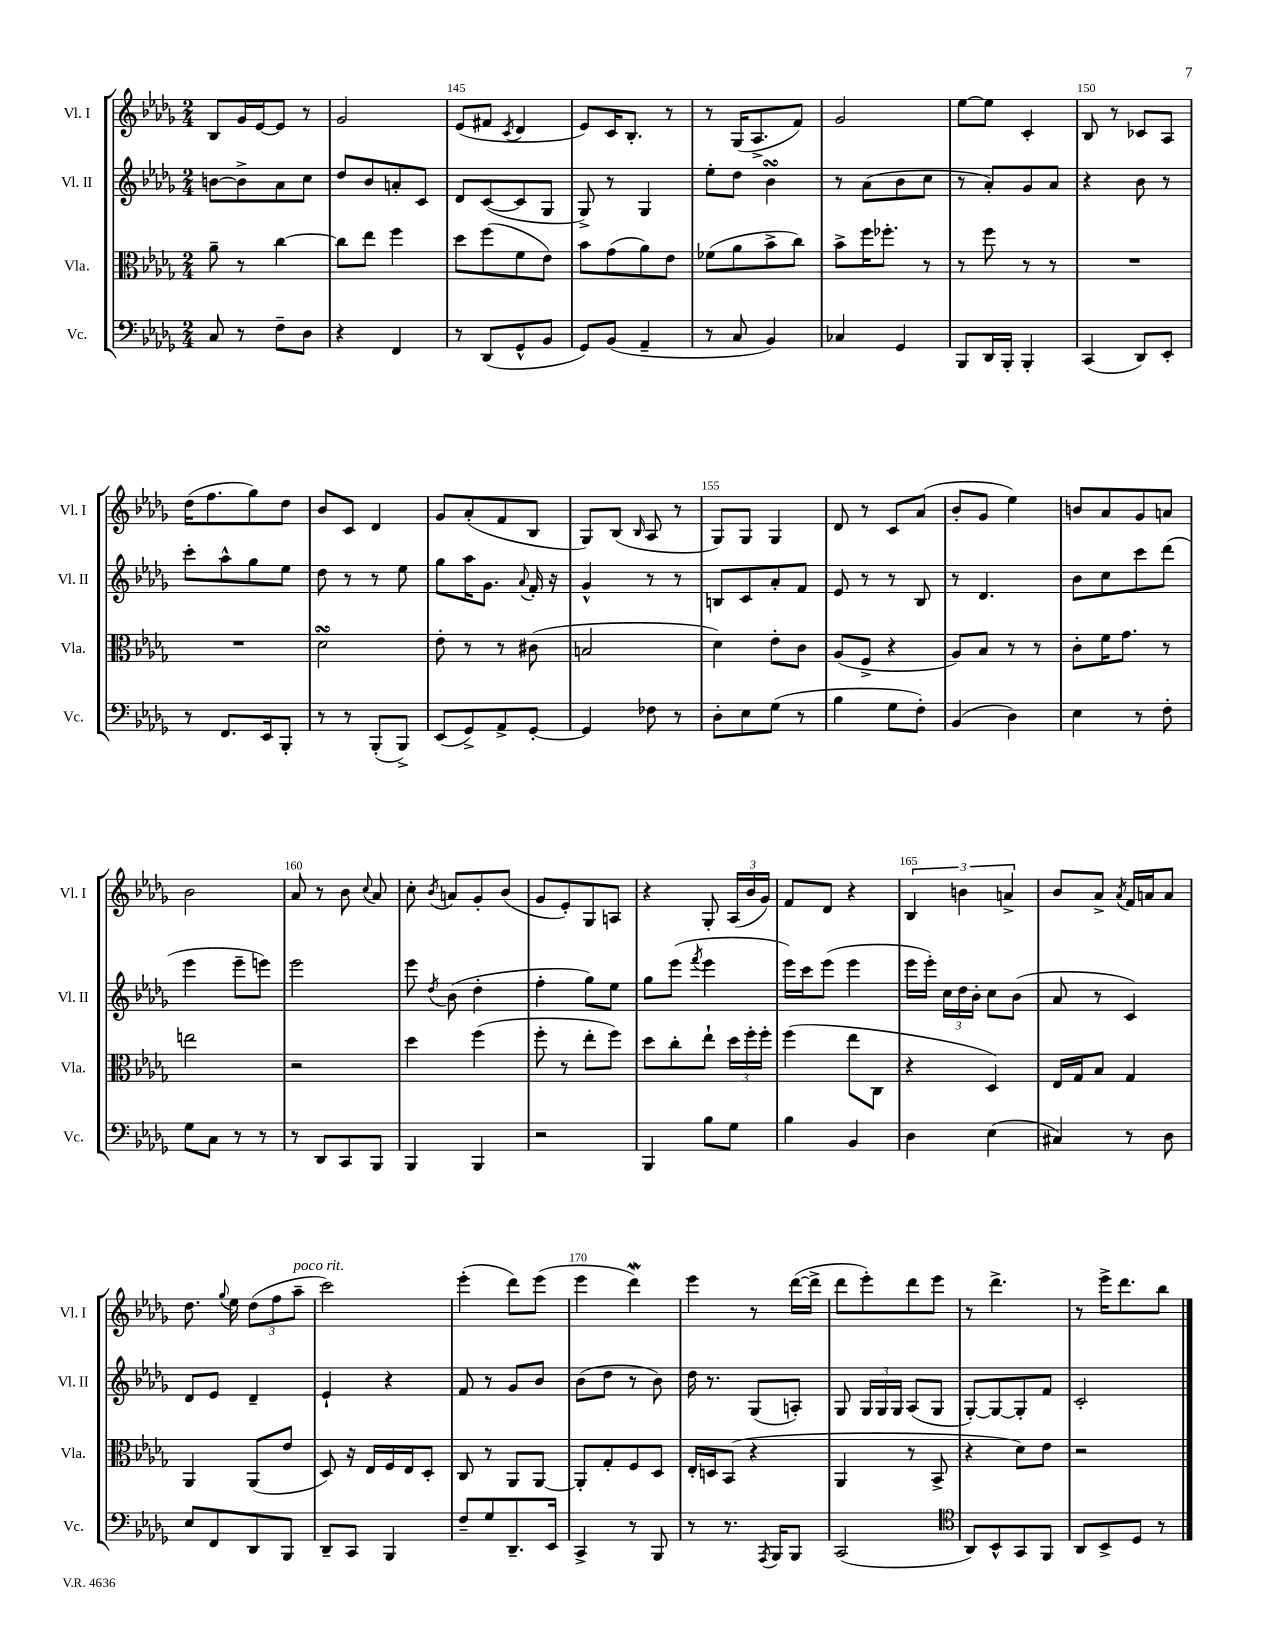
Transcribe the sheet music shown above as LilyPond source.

<<
\new StaffGroup <<
\new Staff = "s0" \with { instrumentName = "Vl. I" shortInstrumentName = "Vl. I" } {
    \clef treble \key des \major \numericTimeSignature \time 2/4
    \autoBeamOff bes8[ ges'16 ees'16~ ees'8] r8 |
    ges'2 |
    ees'8[( fis'8] \acciaccatura { c'8 } des'4 |
    ees'8[) c'16 bes8.]-. r8 |
    r8 ges16[( aes8.-> f'8]) |
    ges'2 |
    ees''8[~ ees''8] c'4-. |
    bes8 r8 ces'8[ aes8] |
    des''16[( f''8. ges''8) des''8] |
    bes'8[ c'8] des'4 |
    ges'8[ aes'8-.( f'8 bes8] |
    ges8[) bes8]( \grace { bes16 } aes8 r8 |
    ges8[) ges8] ges4 |
    des'8 r8 c'8[ aes'8]( |
    bes'8[-. ges'8] ees''4) |
    b'8[ aes'8 ges'8 a'8] |
    bes'2 |
    aes'8 r8 bes'8 \appoggiatura { c''8 } aes'8 |
    c''8-. \acciaccatura { bes'8 } a'8[ ges'8-. bes'8]( |
    ges'8[ ees'8-.) ges8 a8] |
    r4 ges8-. \tuplet 3/2 { aes16[( bes'16 ges'16]) } |
    f'8[ des'8] r4 |
    \tuplet 3/2 { bes4 b'4 a'4-> } |
    bes'8[ aes'8]-> \acciaccatura { aes'8 } f'16[ a'16 a'8] |
    des''8. \appoggiatura { ges''8 } ees''16 \tuplet 3/2 { des''8[( f''8 aes''8]--^\markup { \italic "poco rit." } } |
    c'''2) |
    ees'''4-.( des'''8[) ees'''8]( |
    ees'''4 des'''4\mordent) |
    ees'''4 r8 des'''16[~( des'''16]-> |
    des'''8[ ees'''8-.) des'''8 ees'''8] |
    r8 des'''4.-> |
    r8 ees'''16[-> des'''8. bes''8] \bar "|." |
}
\new Staff = "s1" \with { instrumentName = "Vl. II" shortInstrumentName = "Vl. II" } {
    \clef treble \key des \major \numericTimeSignature \time 2/4
    \autoBeamOff b'8[~ b'8-> aes'8 c''8] |
    des''8[ bes'8 a'8-. c'8] |
    des'8[ c'8~( c'8 ges8] |
    ges8->) r8 ges4 |
    ees''8[-. des''8] bes'4\turn |
    r8 aes'8[( bes'8 c''8] |
    r8 aes'8[-.) ges'8 aes'8] |
    r4 bes'8 r8 |
    c'''8[-. aes''8-^ ges''8 ees''8] |
    des''8 r8 r8 ees''8 |
    ges''8[ aes''16 ges'8.] \appoggiatura { aes'8 } f'16-. r16 |
    ges'4-^ r8 r8 |
    b8[ c'8 aes'8-. f'8] |
    ees'8 r8 r8 bes8 |
    r8 des'4. |
    bes'8[ c''8 c'''8 des'''8]( |
    ees'''4 ees'''8[-- e'''8]) |
    ees'''2 |
    ees'''8 \acciaccatura { des''8 } bes'8( des''4-. |
    f''4-. ges''8[) ees''8] |
    ges''8[ ees'''8]( \acciaccatura { f'''8 } ees'''4 |
    ees'''16[) c'''16 ees'''8]( ees'''4 |
    ees'''16[ ees'''16]-.) \tuplet 3/2 { c''16[ des''16 bes'16]-. } c''8[ bes'8]( |
    aes'8 r8 c'4) |
    des'8[ ees'8] des'4-- |
    ees'4-! r4 |
    f'8 r8 ges'8[ bes'8] |
    bes'8[( des''8] r8 bes'8) |
    des''16 r8. ges8[( a8]-.) |
    ges8 \tuplet 3/2 { ges16[ ges16 ges16] } aes8[( ges8] |
    ges8[~-.) ges8~ ges8-. f'8] |
    c'2-. \bar "|." |
}
\new Staff = "s2" \with { instrumentName = "Vla." shortInstrumentName = "Vla." } {
    \clef alto \key des \major \numericTimeSignature \time 2/4
    \autoBeamOff aes'8-- r8 c''4~ |
    c''8[ ees''8] f''4 |
    des''8[ f''8( f'8 ees'8]) |
    bes'8[ ges'8( aes'8) ees'8] |
    fes'8[( aes'8 bes'8-> c''8]) |
    bes'8[-> f''16 fes''8.]-. r8 |
    r8 f''8 r8 r8 |
    R2 |
    R2 |
    des'2\turn |
    ees'8-. r8 r8 cis'8( |
    b2 |
    des'4) ees'8[-. c'8] |
    aes8[( f8]-> r4 |
    aes8[) bes8] r8 r8 |
    c'8[-. f'16 ges'8.] r8 |
    e''2 |
    r2 |
    des''4 f''4( |
    f''8-. r8 ees''8[-. f''8]) |
    des''8[ c''8-. ees''8]-! \tuplet 3/2 { des''16[ f''16-. f''16]-. } |
    f''4( ees''8[ c8] |
    r4 des4) |
    ees16[ ges16 bes8] ges4 |
    aes,4 aes,8[( ees'8] |
    des8) r16 ees16[ f16 ees16 des8]-. |
    c8 r8 aes,8[ aes,8]~ |
    aes,8[-. ges8-. f8 des8] |
    ees16[-. d16 bes,8]( r4 |
    aes,4 r8 bes,8-> |
    r4 des'8[) ees'8] |
    r2 \bar "|." |
}
\new Staff = "s3" \with { instrumentName = "Vc." shortInstrumentName = "Vc." } {
    \clef bass \key des \major \numericTimeSignature \time 2/4
    \autoBeamOff c8 r8 f8[-- des8] |
    r4 f,4 |
    r8 des,8[( ges,8-^ bes,8] |
    ges,8[) bes,8]( aes,4-- |
    r8 c8 bes,4) |
    ces4 ges,4 |
    bes,,8[ des,16 bes,,16]-. bes,,4-. |
    c,4( des,8[) ees,8]-. |
    r8 f,8.[ ees,16 bes,,8]-. |
    r8 r8 bes,,8[-.( bes,,8]->) |
    ees,8[( ges,8->) aes,8-> ges,8]~-. |
    ges,4 fes8 r8 |
    des8[-. ees8 ges8]( r8 |
    bes4 ges8[ f8]-.) |
    bes,4( des4) |
    ees4 r8 f8-. |
    ges8[ c8] r8 r8 |
    r8 des,8[ c,8 bes,,8] |
    bes,,4 bes,,4 |
    r2 |
    bes,,4 bes8[ ges8] |
    bes4 bes,4 |
    des4 ees4( |
    cis4) r8 des8 |
    ees8[ f,8 des,8 bes,,8] |
    des,8[-- c,8] bes,,4 |
    f8[-- ges8 des,8.-- ees,16] |
    c,4-> r8 bes,,8 |
    r8 r8. \acciaccatura { aes,,8 } bes,,16[ bes,,8] |
    c,2( |
    \clef tenor aes,8[) bes,8-^ ges,8 f,8] |
    aes,8[ bes,8-> des8] r8 \bar "|." |
}
>>
>>
\layout { \context { \Score currentBarNumber = #143 \override BarNumber.break-visibility = ##(#f #t #t) barNumberVisibility = #(every-nth-bar-number-visible 5) } }
